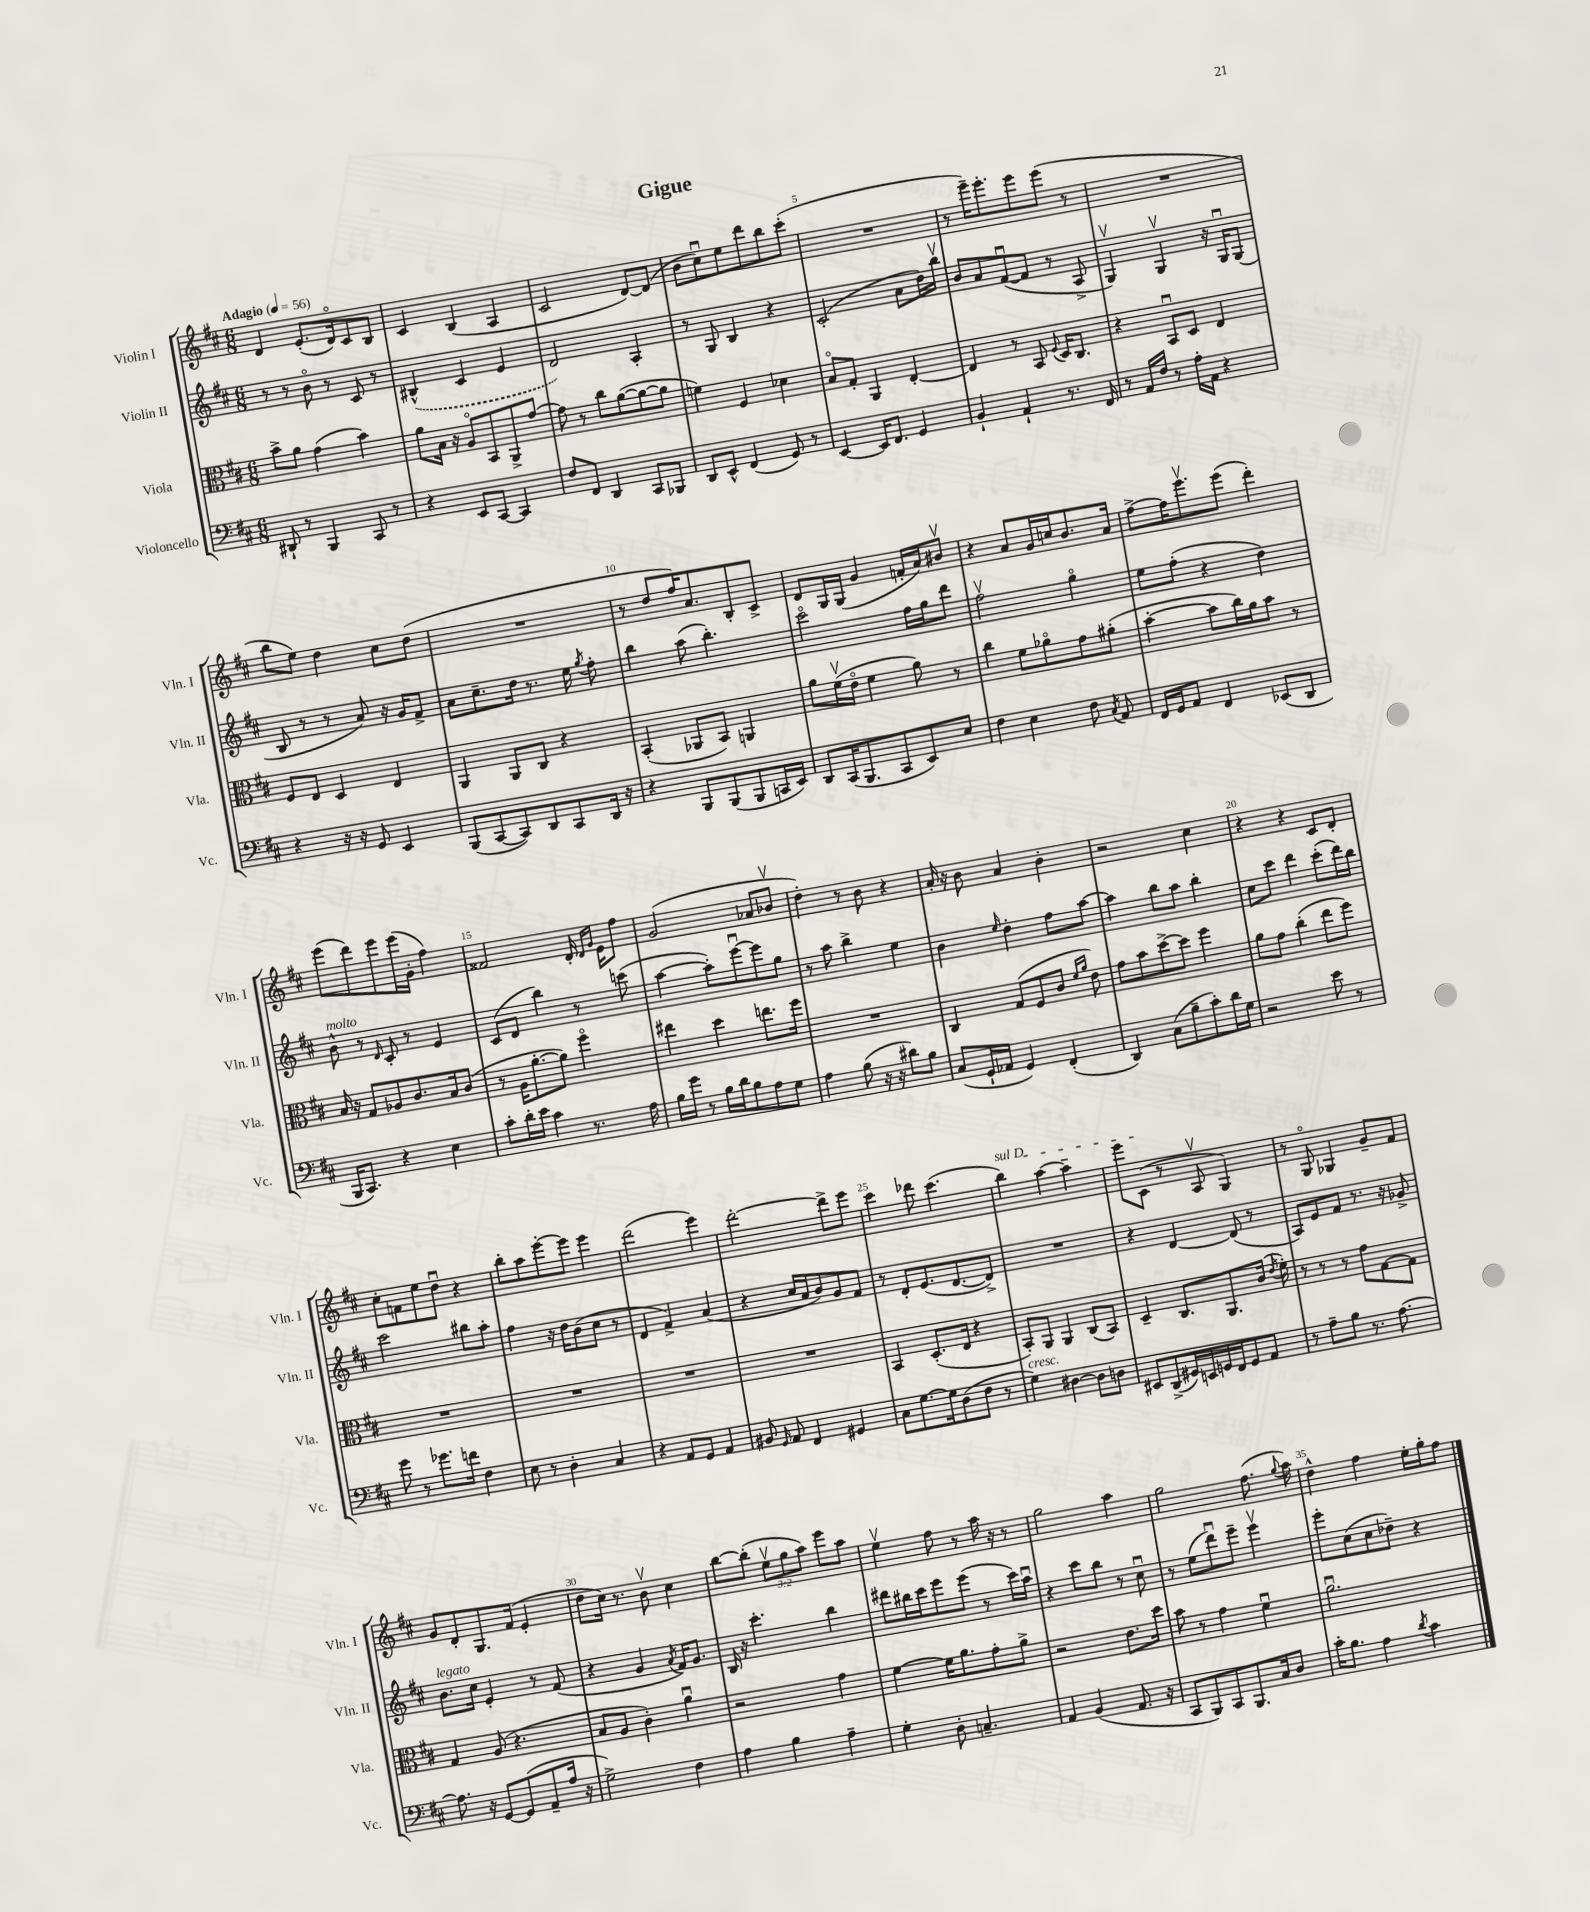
\header { title = "Gigue" }
<<
\new StaffGroup <<
\new Staff = "s0" \with { instrumentName = "Violin I" shortInstrumentName = "Vln. I" } {
    \clef treble \key d \major \numericTimeSignature \time 6/8 \override Staff.TupletNumber.text = #tuplet-number::calc-fraction-text \tempo "Adagio" 4 = 56
    \autoBeamOff d'4 e'8.[-.( d'16\flageolet) cis'8 b8] |
    cis'4 b4( a4 |
    cis'2 d'8[~) d'8]( |
    b'8[ cis''8\downbow) e''8 d'''8 b''8 cis'''8]-.( |
    R2. |
    r8 e'''16[--) e'''8.-. e'''8 e'''8]( r8 |
    R2. |
    b''8[ e''8]) d''4 cis''8[ d''8]( |
    R2. |
    r8 d''8[ fis''16) a'8. b8-. cis'8]-> |
    d'8[ g16 g16]( g'4 f'16[-. a'16) bis'8]\upbow |
    r4 a'8[ g'16 c''16 b'8. a'16] |
    fis''8[~-> fis''16 e'''8.\upbow e'''8]( d'''4-.) |
    e'''8[( d'''8) e'''8 e'''16( g'16]-. fis''4) |
    fisis'2 d'16-. \grace { d'16[ g'16] } e'16[ fis''8] |
    g'2( aes'8[ bes'8]\upbow |
    d''4-.) r8 b'8 r4 |
    a'16-. r16 b'8 a'4 b'4-. |
    r2 cis''4 |
    r4 r4 cis'8[ d'8]-. |
    cis''8[-. f'8 e''8 d''8]\downbow r4 |
    b''8[-. a''8 e'''8~-. e'''8] e'''4 |
    d'''2( e'''4) |
    d'''2~-. d'''8[-> e'''8] |
    cis'''4 des'''8 cis'''4.( |
    \once \override TextSpanner.bound-details.left.text = \markup { \italic "sul D" } b''4\startTextSpan) a''4~ a''4-- |
    e'''8[ cis'8]\stopTextSpan( r8 a8\upbow g4) |
    r8 g8\flageolet ges4 g'8[-- fis'8] |
    g'8[ d'8-. g8. fis'16]( e'4-. |
    d''8[ cis''16]) r8. b'8\upbow cis''4 |
    b''8[~ b''8]-.( \tuplet 3/2 { e''8[\upbow g''8 a''8]) } e'''8[ a''8] |
    e''4\upbow fis''8 r8 a''16 r16 r8 |
    g''2 a''4 |
    g''2 fis''8.( \appoggiatura { g''8 } a''16) |
    d''4-^ fis''4 e''16[-. g''16-. fis''8] \bar "|." |
}
\new Staff = "s1" \with { instrumentName = "Violin II" shortInstrumentName = "Vln. II" } {
    \clef treble \key d \major \numericTimeSignature \time 6/8
    \autoBeamOff r8 r8 b'8\flageolet r8 cis'8 r8 |
    \once \slurDashed bis4-^( cis'4 e'4 |
    d'2) a4-. |
    r8 g8 b4 r4 |
    cis'2-.( a'8[ d''16) b''16]\upbow |
    b'8[ a'8 fis'8~\downbow( fis'8] r8 a8-> |
    g4\upbow) g4\upbow r16 g16[\downbow g8]( |
    b8 r8 r8 a'8) r16 g'16[ fis'8]-> |
    a'8[ cis''8.-- d''16] r8. e''16 \acciaccatura { g''8 } fis''8-. |
    b''4 a''8( b''4.-.) |
    cis'''2\flageolet fis''16[ g''16 d'''8] |
    fis''2\upbow g''4\flageolet |
    e''8[ fis''8]-.( r4 d''4) |
    b'8-^^\markup { \italic "molto" } r8 \grace { d'16 } cis'8-. r8 e'4 |
    cis'8[( d'8] b''4) r8 c'''8( |
    a''4~ a''8[-.) e'''8~\downbow e'''8 g''8] |
    r8 a''8 b''4-> e''4 |
    b'4 \grace { e''16 } d''4-. fis''8[ a''8]~ |
    a''4 b''8[ a''8] b''4-. |
    cis''8[ cis'''8] d'''4 cis'''8[-.( d'''16) b''16] |
    cis'''2 bis''8[ a''8]-. |
    fis''4 r16 d''16[ b'8( cis''8] r8 |
    d'4 fis'4->) a'4( |
    r4 cis''16[ a'16 b'8) g'8 fis'8] |
    r8 d'8[-. e'8.( d'8.~ d'8]->) |
    R2. |
    r4 d'4~ d'8( r8 |
    a8[) e'8 fis'8] r8. r16 ges'8-> |
    b'8.[^\markup { \italic "legato" } cis''16] e'4-. r8 fis'8( |
    r4 g'4 \acciaccatura { a'8 } fis'16[) g'8.] |
    b16 r16 cis'''4.-. b''4 |
    dis'''8[ bis''16 cis'''16 e'''8 e'''8]( r8 cis'''16[) a''16]\downbow |
    r4 cis'''8[ b''8] r8 cis''8\downbow |
    r8 e''8[( d'''8\downbow) e'''8]-- e'''4\upbow |
    e'''8[-. cis''8( cis''8 des''8]--) r4 \bar "|." |
}
\new Staff = "s2" \with { instrumentName = "Viola" shortInstrumentName = "Vla." } {
    \clef alto \key d \major \numericTimeSignature \time 6/8
    \autoBeamOff b'8[-> a'8] g'4( b'4) |
    a'8[ b16] r16 a8[\flageolet b,8 a,8-> g'8]~ |
    g'8 r8 cis''8[ a'8~( a'8~ a'8] |
    f'4) fis4 des'4 |
    b8[\flageolet g8]-. a,4 e4~-. |
    e4 r8 b,8 \appoggiatura { fis8 } d16[ cis8.] |
    r4 b,8[\downbow d8] e4 |
    fis8[ e8] d4 e4 |
    a,4 a,8[ cis8] r4 |
    b,4-.( aes,8[ b,8]) a,4 |
    a'8[ fis'16\upbow( e'16]\flageolet fis'4 a'8) r8 |
    cis''4 fis'8[ aes'8\flageolet g'8 ais'8]-.( |
    b'4~-. b'8[ cis''16) a'16 b'8] r8 |
    b16 r16 g8[ aes8 cis'8. b16 cis'8]( |
    r8 a16[ a'8.~-. a'8]) fis''4\flageolet |
    eis''4 d''4 e''8.[ fis''16] |
    R2. |
    cis4 g8[( fis8 cis'8] \grace { fis'16[ a'16] } e'8) |
    g'8[ b'8 d''8~-> d''8] fis''4 |
    a'8[ g'8] cis''4-.( e''8[ fis''8]) |
    R2. |
    R2. |
    R2. |
    R2. |
    b,4 d8.[-.( e16] r4 |
    b,8[-.) a,8] a,4 cis8[( b,8]) |
    d4-- cis8.[ a,8. cis'16]( \acciaccatura { e'8 } fis'16-.) |
    r8 r8 r8 g'8[ g8~ g8] |
    g4 a8( r4. |
    b8[ a8] cis'4-.) a'4\downbow |
    r2 g'4 |
    fis'4~ fis'16[ a'8. g'8-. a'8]-> |
    r2 e'8.[ d''16] |
    b'8 r8 g'4 fis'4\downbow |
    a'2.\downbow \bar "|." |
}
\new Staff = "s3" \with { instrumentName = "Violoncello" shortInstrumentName = "Vc." } {
    \clef bass \key d \major \numericTimeSignature \time 6/8
    \autoBeamOff dis,8-! r8 b,,4 cis,8 r8 |
    r4 e,8[ cis,8]~ cis,4 |
    fis8[ fis,8] d,4 cis,8[ bes,,8] |
    d,8[ e,8]-^ fis,4( g,8) r8 |
    e,4~ e,16[ fis,8.] g,4 |
    b,4-! a,4-! r8. fis,16 |
    r8 a,16[ fis16] r8 a16[-. a,16] r4 |
    r4 r16 r16 g,8 e,4 |
    b,,8[( cis,8~ cis,8) d,8 cis,8 d,16] r16 |
    r4 b,,8[ b,,8( b,,8 c,16 e,16]) |
    d,8[ cis,16( b,,8. cis,8 e,8) e8] |
    fis4 e4 fis8 \acciaccatura { cis8 } a,8 |
    fis,16[ g,16 a,8] fis,4 ees,8[( d,8] |
    b,,16[ cis,8.]) r4 e4 |
    cis'8[-. d'16-. e'16] cis'4 r8. a16 |
    b16[ g'16] r8 b16[ d'16 b8 a8 g8] |
    a4 b8( r16 r16 dis'8[) b8] |
    cis8[( g,16-! aes,16] g,4) fis,4-.( |
    d,4) cis8[( b8-- cis'8-.) d'16 g16] |
    r2 e'8 r8 |
    g'8 r8 ges'8.[ f'16] fis4 |
    e8 r8 d4-. cis4 |
    r4 a,8[ g,8] a,4 |
    bis,8 \grace { g,16 } a,8 fis,4 gis,4 |
    cis8[ g8.~ g16 d8( fis8] r8 |
    g4^\markup { \italic "cresc." }) dis4~ dis8[ d8] |
    eis,8[ d,8->( gis,16) e,16 g,16 fis,16 g,8 a,8] |
    r8 a8[-- b8] r8. a8.~ |
    a8. r16 g,8[~ g,8( a,8-- a16] r16 |
    g2->) fis4 |
    a4 b4 a4-- |
    g4-. d8-. c4.-- |
    a,4 b,4( a,8. r16 |
    cis,8[ b,,8) cis,8 b,,8. cis16 d8] |
    cis'16[-. b8.] a4 \acciaccatura { d'8 } cis'4 \bar "|." |
}
>>
>>
\layout { \context { \Score \override BarNumber.break-visibility = ##(#f #t #t) barNumberVisibility = #(every-nth-bar-number-visible 5) } }
